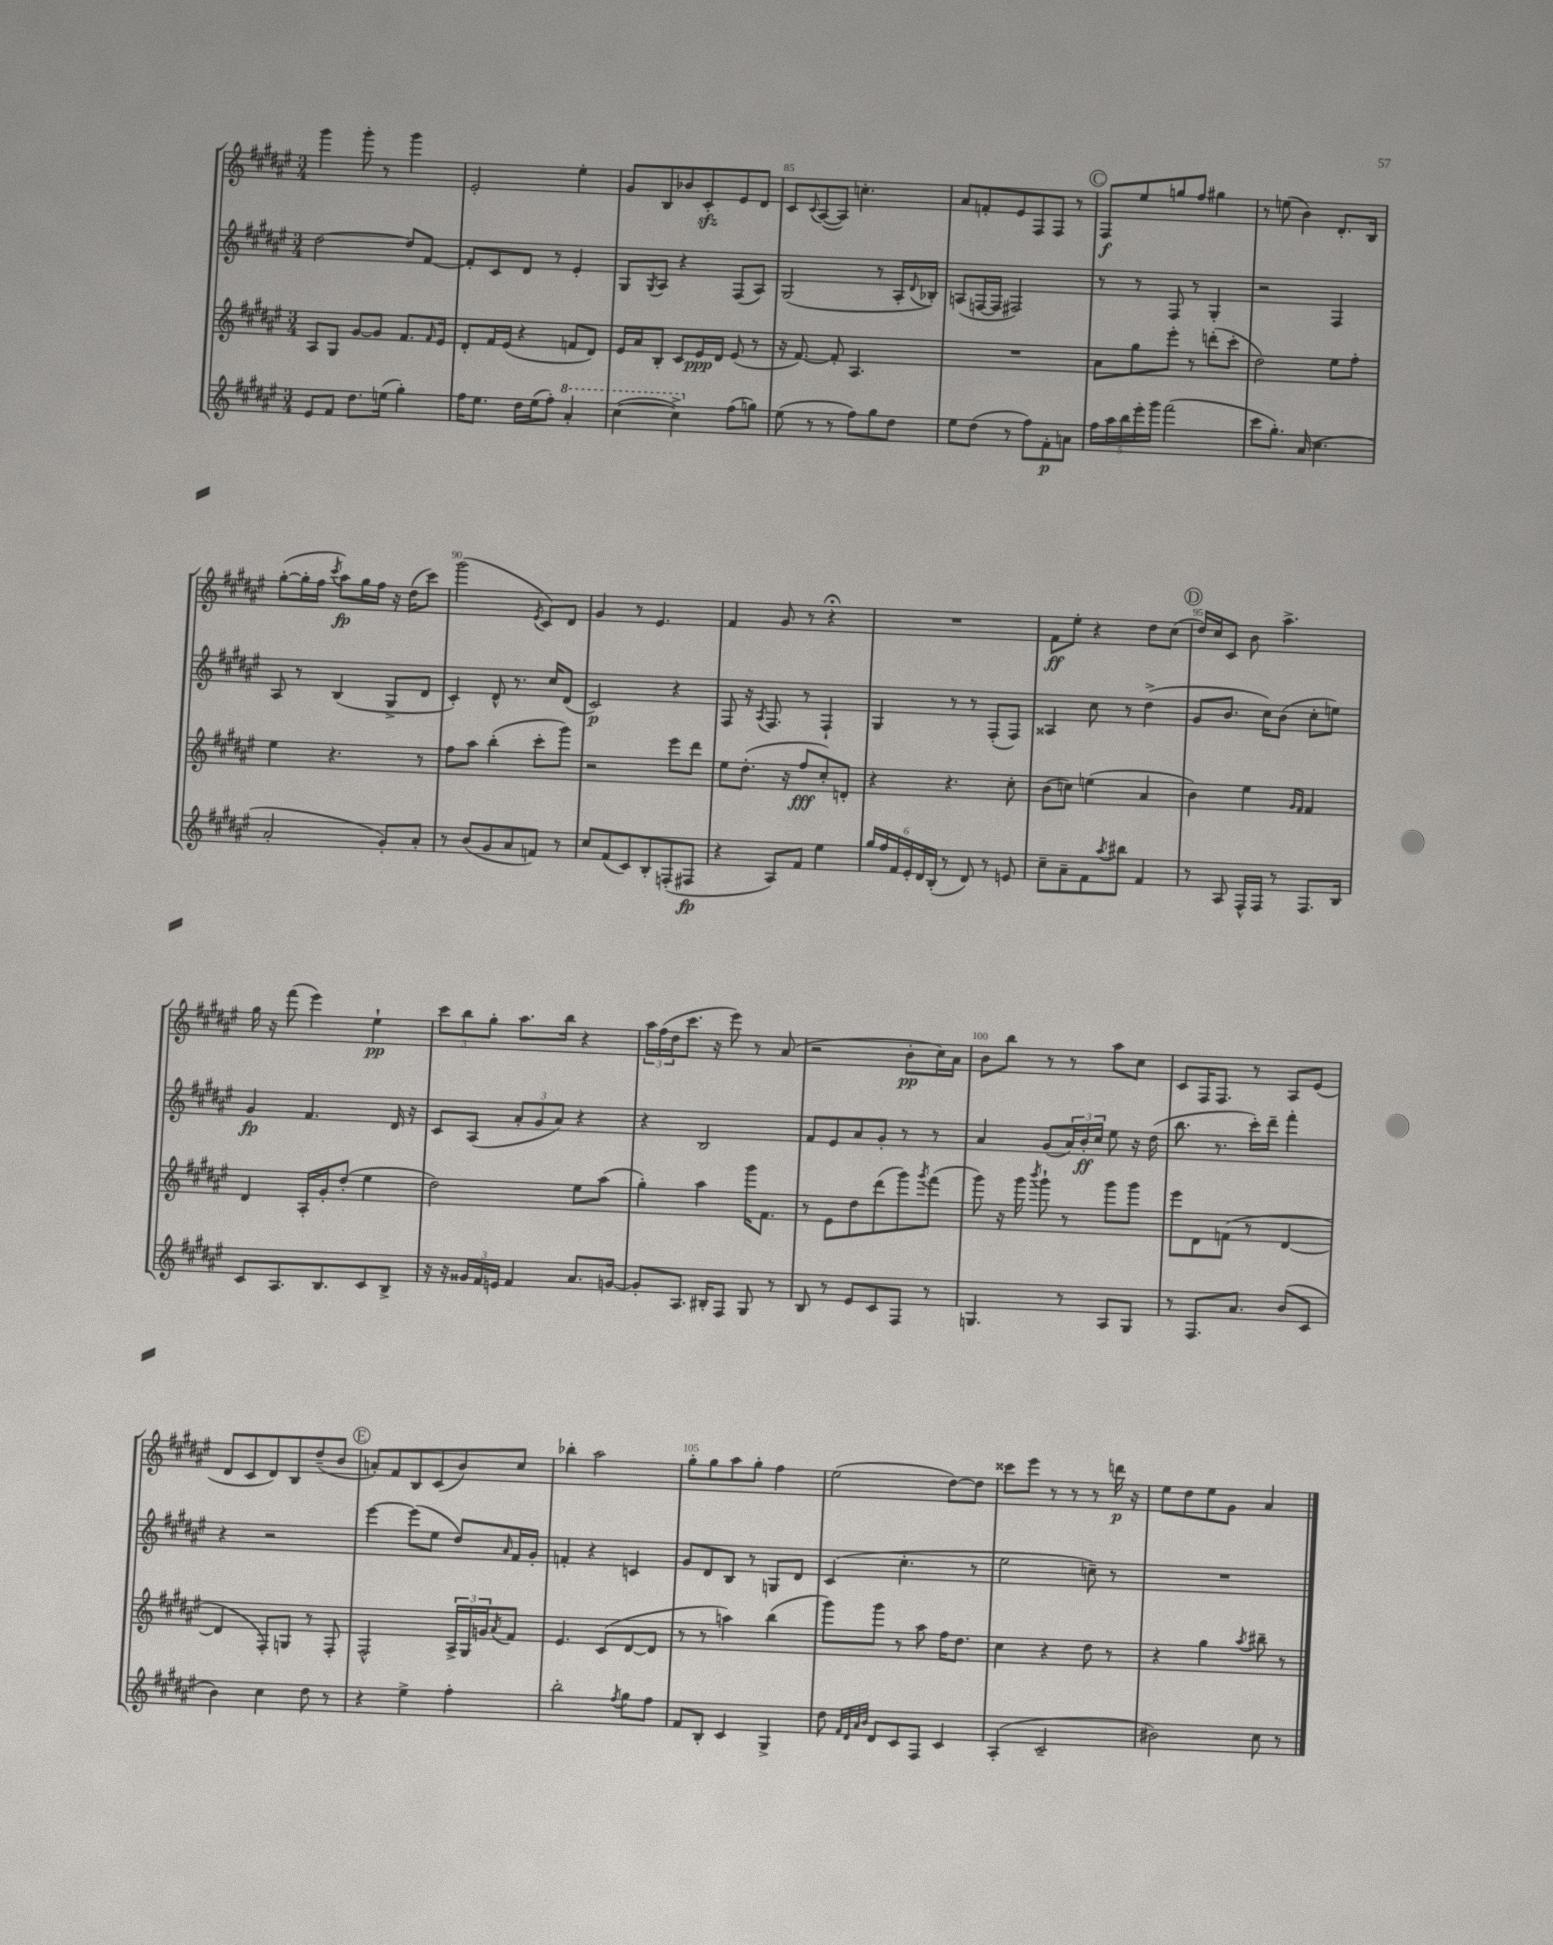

**kern	**dynam	**kern	**dynam	**kern	**dynam	**kern	**dynam
*part4	*part4	*part3	*part3	*part2	*part2	*part1	*part1
*staff4	*staff4	*staff3	*staff3	*staff2	*staff2	*staff1	*staff1
*clefG2	*	*clefG2	*	*clefG2	*	*clefG2	*
*k[f#c#g#d#a#e#]	*	*k[f#c#g#d#a#e#]	*	*k[f#c#g#d#a#e#]	*	*k[f#c#g#d#a#e#]	*
*M3/4	*	*M3/4	*	*M3/4	*	*M3/4	*
=82	=82	=82	=82	=82	=82	=82	=82
8e#/L	.	8A#/L	.	[2dd#\	.	4ggg#\	.
8f#/J	.	8G#/J	.	.	.	.	.
8.dd#\L	.	[8g#/L	.	.	.	8ggg#'\	.
.	.	8g#/J]	.	.	.	8r	.
(16een\Jk	.	.	.	.	.	.	.
4gg#'\)	.	8.f#/L	.	8dd#/L]	.	4ggg#\	.
.	.	.	.	[8f#/J	.	.	.
.	.	16qqf#/	.	.	.	.	.
.	.	16e#/Jk	.	.	.	.	.
=83	=83	=83	=83	=83	=83	=83	=83
16ff#\KL	.	8d#'/L	.	8f#'/L]	.	2e#'/	.
8.ee#\J	.	.	.	.	.	.	.
.	.	16f#/L	.	8c#/	.	.	.
.	.	(16e#/JJ	.	.	.	.	.
16dd#\LL	.	4r	.	8d#/J	.	.	.
(16ee#\J	.	.	.	.	.	.	.
8ff#'\J)	.	.	.	8r	.	.	.
*8va	*	*	*	*	*	*	*
4aa#'/	.	8fn/L	.	4e#'/	.	4ee#'\	.
.	.	8d#/J)	.	.	.	.	.
=84	=84	=84	=84	=84	=84	=84	=84
([4ccc#\	.	16e#/LL	.	8G#/L	.	8g#/L	.
.	.	16a#/J	.	.	.	.	.
.	.	.	.	8qG#/	.	.	.
.	.	8B'/J	.	8A#/J	.	8B/	.
4ccc#^\])	.	8c#/L	.	4r	.	8b-X/	.
.	.	16e#/L	ppp	.	.	8c#zz'/	.
.	.	16d#/JJ	.	.	.	.	.
*X8va	*	*	*	*	*	*	*
(8ff#\L	.	(8e#/	.	(8F#/L	.	8e#/	.
8ggn\J)	.	8r	.	8A#/J)	.	8d#/J	.
=85	=85	=85	=85	=85	=85	=85	=85
(8ee#\	.	16r	.	(2G#/	.	8c#/L	.
.	.	[8.f#/)	.	.	.	.	.
.	.	.	.	.	.	8qqc#/	.
8r	.	.	.	.	.	([8A#/	.
8r	.	8f#'/]	.	.	.	8A#/J])	.
8ff#\L)	.	4.A#/	.	.	.	4.ccn'\	.
8gg#\	.	.	.	8r	.	.	.
8dd#\J	.	.	.	16A#'/LL	.	.	.
.	.	.	.	8qqd#/	.	.	.
.	.	.	.	16B-X'/JJ)	.	.	.
=86	=86	=86	=86	=86	=86	=86	=86
8ee#\L	.	2.r	.	(8An/L	.	8a#/L	.
(8dd#\J	.	.	.	[16Fn/L	.	8fn'/	.
.	.	.	.	16F/JJ]	.	.	.
8r	.	.	.	2F#X/)	.	8e#/	.
8ff#\L)	.	.	.	.	.	8F#/	.
8f#'\	p	.	.	.	.	8F#/J	.
8an\J	.	.	.	.	.	8r	.
!!LO:REH:place=s1:t=C
=87	=87	=87	=87	=87	=87	=87	=87
20ff#\LL	.	8a#\L	.	8r	.	8F#/L	f
20aa#\	.	.	.	.	.	.	.
20bb\	.	.	.	.	.	.	.
.	.	8gg#\	.	8r	.	8ee#/	.
20eee#'\	.	.	.	.	.	.	.
20ggg#\JJ	.	.	.	.	.	.	.
(2fff#\	.	8eee#'\J	.	8F#/	.	8ggn/	.
.	.	8r	.	8r	.	8ff#/J	.
.	.	(8dddn'\L	.	4G#'/	.	4gg#X\	.
.	.	8ccc#'\J	.	.	.	.	.
=88	=88	=88	=88	=88	=88	=88	=88
8ccc#\L	.	2dd#\)	.	2r	.	8r	.
8.gg#'\J)	.	.	.	.	.	(8een\	.
.	.	.	.	.	.	4b\)	.
(16a#/	.	.	.	.	.	.	.
4.cc#\	.	.	.	.	.	.	.
.	.	8ee#\L	.	4F#/	.	8.d#'/L	.
.	.	8ff#'\J	.	.	.	.	.
.	.	.	.	.	.	16B/Jk	.
!!LO:LB:g=z
=89	=89	=89	=89	=89	=89	=89	=89
2a#'/	.	4ee#\	.	8A#/	.	([8gg#'\L	.
.	.	.	.	8r	.	16gg#'\L]	.
.	.	.	.	.	.	16ff#\JJ	.
.	.	.	.	.	.	8qccc#/	.
.	.	4.r	.	(4B/	.	8aa#\L)	fp
.	.	.	.	.	.	16gg#\L	.
.	.	.	.	.	.	16ff#\JJ	.
8g#'/L)	.	.	.	8G#^/L	.	16r	.
.	.	.	.	.	.	(16dd#\KL	.
8a#'/J	.	8r	.	8d#/J	.	8ccc#\J)	.
=90	=90	=90	=90	=90	=90	=90	=90
8r	.	8ff#\L	.	4c#'/)	.	(2ggg#\	.
(8b/L	.	8aa#\J	.	.	.	.	.
8g#/	.	(4bb'\	.	8d#^^/	.	.	.
8a#/	.	.	.	8.r	.	.	.
.	.	.	.	.	.	8qe#/	.
8fn/J)	.	8ccc#'\L	.	.	.	8c#/L)	.
.	.	.	.	16cc#/KL	.	.	.
8r	.	8ggg#\J)	.	(8d#/J	.	8d#/J	.
=91	=91	=91	=91	=91	=91	=91	=91
8cc#/L	.	2r	.	2c#/)	p	4g#/	.
(8f#/	.	.	.	.	.	.	.
8c#/)	.	.	.	.	.	8r	.
8B'/	.	.	.	.	.	4.e#/	.
(8Fn'/	.	8eee#\L	.	4r	.	.	.
8F#X/J	fp	8ddd#\J	.	.	.	.	.
=92	=92	=92	=92	=92	=92	=92	=92
4r	.	8ee#\L	.	8F#/	.	4f#/	.
.	.	(8.dd#'\J	.	16r	.	.	.
.	.	.	.	8qA#/	.	.	.
.	.	.	.	8.F#/	.	.	.
8A#/L)	.	.	.	.	.	8g#/	.
.	.	16r	.	.	.	.	.
8f#/J	.	8ff#/L	fff	8r	.	8r	.
4ee#\	.	8cc#'/)	.	4F#`/	.	4r;<	.
.	.	8dn'/J	.	.	.	.	.
=93	=93	=93	=93	=93	=93	=93	=93
24gg#/LL	.	4r	.	4G#/	.	2.r	.
24ff#/	.	.	.	.	.	.	.
24f#/	.	.	.	.	.	.	.
24e#'/	.	.	.	.	.	.	.
24d#/	.	.	.	.	.	.	.
(24B'/JJ	.	.	.	.	.	.	.
8r	.	4.r	.	8r	.	.	.
8d#/)	.	.	.	8r	.	.	.
8r	.	.	.	(8F#'/L	.	.	.
8en/	.	8cc#'\	.	8F#/J)	.	.	.
=94	=94	=94	=94	=94	=94	=94	=94
8cc#~\L	.	(8b\L	.	4A##X/	.	8f#\L	ff
8a#~\	.	8ccn\J)	.	.	.	8ee#'\J	.
8f#\	.	(4een\	.	8cc#\	.	4r	.
8qaa#/	.	.	.	.	.	.	.
8bb#X\J	.	.	.	8r	.	.	.
4f#/	.	4a#/	.	(4dd#^\	.	8dd#\L	.
.	.	.	.	.	.	(8cc#\J	.
!!LO:REH:place=s1:t=D
=95	=95	=95	=95	=95	=95	=95	=95
8r	.	4b\)	.	8g#/L	.	16dd#/LL)	.
.	.	.	.	.	.	16cc#/J	.
8A#/	.	.	.	8.b/J	.	8c#/J	.
16F#^^/LL	.	4ee#\	.	.	.	8b\	.
16F#/JJ	.	.	.	16cc#\KL)	.	.	.
8r	.	.	.	(8b\J	.	4.aa#^\	.
.	.	16qqg#/LL	.	.	.	.	.
.	.	16qqf#/JJ	.	.	.	.	.
8.F#/L	.	4f#/	.	8cc#'\L	.	.	.
.	.	.	.	8een\J)	.	.	.
16B/Jk	.	.	.	.	.	.	.
!!LO:LB:g=z
=96	=96	=96	=96	=96	=96	=96	=96
8c#/L	.	4d#/	.	4g#/	fp	16gg#\	.
.	.	.	.	.	.	16r	.
8.A#/	.	.	.	.	.	(8fff#\	.
.	.	16A#'/LL	.	4.f#/	.	4eee#\)	.
8.B/	.	16g#'/J	.	.	.	.	.
.	.	(8dd#'/J	.	.	.	.	.
8c#/	.	4ee#\	.	.	.	4ee#`\	pp
8B^/J	.	.	.	16d#/	.	.	.
.	.	.	.	16r	.	.	.
=97	=97	=97	=97	=97	=97	=97	=97
16r	.	2dd#\)	.	8c#/L	.	12ccc#\L	.
16r	.	.	.	.	.	.	.
.	.	.	.	.	.	12bb\	.
24g##X/LL	.	.	.	(8A#/J	.	.	.
24f#/	.	.	.	.	.	12gg#'\J	.
24en/JJ	.	.	.	.	.	.	.
4f#/	.	.	.	12a#'/L	.	8.aa#\L	.
.	.	.	.	12g#/	.	.	.
.	.	.	.	12a#/J)	.	.	.
.	.	.	.	.	.	16bb\Jk	.
8.a#/L	.	8ee#\L	.	4r	.	4r	.
.	.	(8aa#\J	.	.	.	.	.
[16gn/Jk	.	.	.	.	.	.	.
=98	=98	=98	=98	=98	=98	=98	=98
8g'/L]	.	4gg#'\)	.	4r	.	24aa#\LL	.
.	.	.	.	.	.	(24ff#\	.
.	.	.	.	.	.	24dd#\J	.
8.A#/J	.	.	.	.	.	8.ccc#\J	.
.	.	4aa#\	.	2B/	.	.	.
16B#X'/KL	.	.	.	.	.	16r	.
8F#/J	.	.	.	.	.	8eee#\)	.
8G#/	.	16ggg#\KL	.	.	.	8r	.
.	.	8.f#\J	.	.	.	.	.
8r	.	.	.	.	.	(8a#/	.
=99	=99	=99	=99	=99	=99	=99	=99
8B/	.	8r	.	8f#/L	.	2r	.
8r	.	8e#\L	.	8e#/	.	.	.
8e#/L	.	8dd#\	.	8a#/	.	.	.
8c#/	.	(8ddd#\	.	8g#'/J	.	.	.
8F#/J	.	8ggg#\)	.	8r	.	8b'\L	pp
.	.	8qggg#/	.	.	.	.	.
8r	.	(8fff#\J	.	8r	.	16cc#\L)	.
.	.	.	.	.	.	16a#\JJ	.
=100	=100	=100	=100	=100	=100	=100	=100
4.Gn/	.	8ggg#\)	.	4a#/	.	8b\L	.
.	.	16r	.	.	.	8bb\J	.
.	.	16ggg#\	.	.	.	.	.
.	.	8qbbb/	.	.	.	.	.
.	.	8ggg#`\	.	(8g#/L	.	8r	.
8r	.	8r	.	24a#/L)	.	8r	.
.	.	.	.	24b'/	ff	.	.
.	.	.	.	24cc#/JJ	.	.	.
8A#/L	.	8ggg#\L	.	8ee#\	.	8aa#\L	.
8G/J	.	8ggg#\J	.	16r	.	8cc#\J	.
.	.	.	.	(16dd#\	.	.	.
=101	=101	=101	=101	=101	=101	=101	=101
8r	.	8eee#\L	.	8.bb\	.	8c#/L	.
8.F#/L	.	8d#\	.	.	.	16F#/K	.
.	.	.	.	8.r	.	8.F#/J	.
.	.	(8fn\J	.	.	.	.	.
8.a#/J	.	.	.	.	.	.	.
.	.	8r	.	16ccc#'\LL)	.	8r	.
.	.	.	.	16ddd#~\JJ	.	.	.
(8b/L	.	[4d#/	.	4fff#'\	.	8A#/L	.
8c#/J	.	.	.	.	.	(8e#/J	.
!!LO:LB:g=z
=102	=102	=102	=102	=102	=102	=102	=102
4b\)	.	4d#/]	.	4r	.	8d#/L	.
.	.	.	.	.	.	8c#/	.
4cc#\	.	8F#'/L)	.	2r	.	8d#/)	.
.	.	8Gn/J	.	.	.	8B/	.
8dd#\	.	8r	.	.	.	(8dd#~/	.
8r	.	8F#'/	.	.	.	8b/J	.
!!LO:REH:place=s1:t=E
=103	=103	=103	=103	=103	=103	=103	=103
4r	.	2F#^^/	.	[4eee#\	.	8an'/L)	.
.	.	.	.	.	.	8f#/	.
4ee#^\	.	.	.	(8eee#\L]	.	8B/	.
.	.	.	.	8ee#\J	.	(8c#/	.
4ff#'\	.	24A#^/LL	.	8dd#/L)	.	8b/)	.
.	.	24G#/	.	.	.	.	.
.	.	24gn/J	.	.	.	.	.
.	.	8qa#/	.	16qqa#/	.	.	.
.	.	8f#/J	.	16f#/L	.	8cc#/J	.
.	.	.	.	16g#'/JJ	.	.	.
=104	=104	=104	=104	=104	=104	=104	=104
2bb'\	.	4.e#/	.	4fn'/	.	4bb-X'\	.
.	.	.	.	4r	.	2aa#\	.
.	.	(8c#/L	.	.	.	.	.
8qff#/	.	.	.	.	.	.	.
8gg#\L	.	[8d#/	.	4cn/	.	.	.
8ff#\J	.	8d#/J]	.	.	.	.	.
=105	=105	=105	=105	=105	=105	=105	=105
8f#/L	.	8r	.	8g#/L	.	8gg#'\L	.
8B'/J	.	8r	.	8d#/	.	8gg#\	.
4c#/	.	4aan\)	.	8B/J	.	8aa#\	.
.	.	.	.	8r	.	8gg#'\J	.
4G#^/	.	(4bb\	.	8Gn/L	.	4ff#\	.
.	.	.	.	8d#/J	.	.	.
=106	=106	=106	=106	=106	=106	=106	=106
8dd#\	.	8ggg#\L)	.	(4c#/	.	(2ee#\	.
32qqf#/LLL	.	.	.	.	.	.	.
32qqd#/	.	.	.	.	.	.	.
32qqa#/	.	.	.	.	.	.	.
32qqb/JJJ	.	.	.	.	.	.	.
8d#/L	.	8ggg#\J	.	.	.	.	.
8c#/	.	8r	.	4.cc#'\	.	.	.
8F#/J	.	8aa#\	.	.	.	.	.
4c#/	.	16ff#\KL	.	.	.	[8dd#\L)	.
.	.	8.dd#\J	.	.	.	.	.
.	.	.	.	8r	.	8dd#\J]	.
=107	=107	=107	=107	=107	=107	=107	=107
(4A#'/	.	4cc#\	.	2ee#\	.	8ccc##X\L	.
.	.	.	.	.	.	8eee#\J	.
2c#~/	.	4r	.	.	.	8r	.
.	.	.	.	.	.	8r	.
.	.	8dd#\	.	8ccn~\)	.	8r	.
.	.	8r	.	8r	.	16dddn\	p
.	.	.	.	.	.	16r	.
=108	=108	=108	=108	=108	=108	=108	=108
2b#X\)	.	4r	.	2.r	.	8ee#\L	.
.	.	.	.	.	.	8dd#\	.
.	.	4gg#\	.	.	.	8ee#\	.
.	.	.	.	.	.	8g#\J	.
.	.	8qaa#/	.	.	.	.	.
8cc#\	.	8bb#X~\	.	.	.	4a#/	.
8r	.	8r	.	.	.	.	.
==	==	==	==	==	==	==	==
*-	*-	*-	*-	*-	*-	*-	*-
